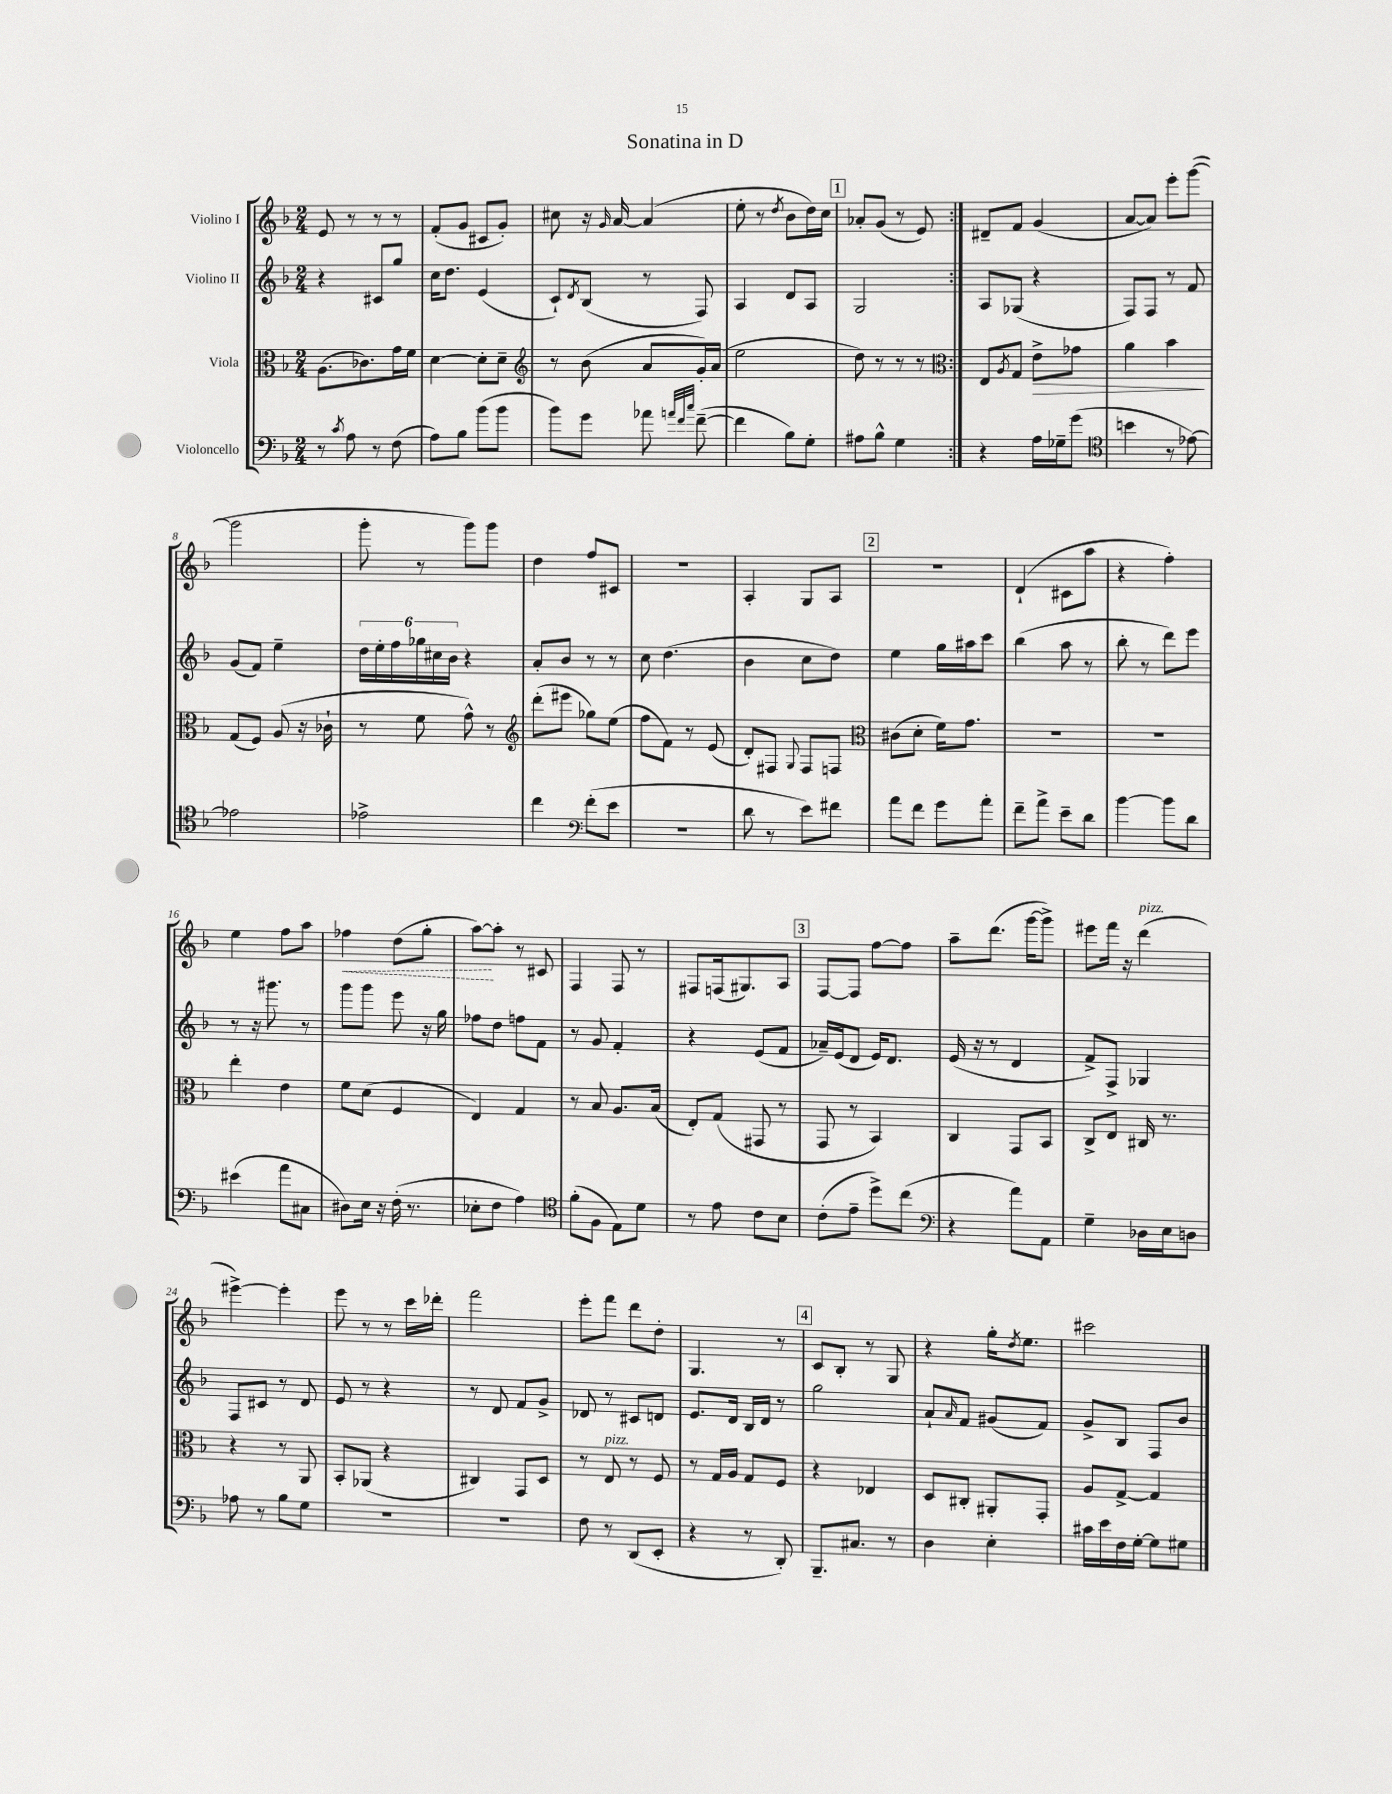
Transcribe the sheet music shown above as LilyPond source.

\header { title = "Sonatina in D" }
<<
\new StaffGroup <<
\new Staff = "s0" \with { instrumentName = "Violino I" } {
    \clef treble \key f \major \numericTimeSignature \time 2/4
    \repeat volta 2 { e'8 r8 r8 r8 |
    f'8-.( g'8 cis'8 g'8-.) |
    cis''8 r16 \grace { g'16 } a'16~ a'4( |
    e''8-. r8 \acciaccatura { d''8 } bes'8 d''16) c''16 |
    \mark \markup { \box "1" } aes'8-. g'8( r8 e'8) | }
    dis'8-- f'8 g'4( |
    a'8~ a'8) e'''8-. g'''8~( |
    g'''2 |
    g'''8-. r8 g'''8) g'''8 |
    d''4 f''8 cis'8 |
    r2 |
    a4-. g8 a8 |
    \mark \markup { \box "2" } r2 |
    d'4-!( cis'8 a''8 |
    r4 f''4-.) |
    e''4 f''8 a''8 |
    \once \override Hairpin.style = #'dashed-line fes''4\< d''8( g''8-. |
    a''8~\!) a''8-. r8 cis'8 |
    f4 f8 r8 |
    fis8 f16( gis8.) a8 |
    \mark \markup { \box "3" } f8~ f8 f''8~ f''8 |
    a''8-- d'''8.( g'''16~ g'''8->) |
    eis'''8 f'''16 r16 d'''4^\markup { \italic "pizz." }( |
    eis'''4~->) eis'''4-. |
    e'''8 r8 r8 c'''16 des'''16-. |
    f'''2 |
    e'''8-. f'''8 d'''8 d''8-. |
    g4. r8 |
    \mark \markup { \box "4" } c'8 bes8-. r8 g8 |
    r4 g''16-. \acciaccatura { d''8 } e''8. |
    cis'''2 \bar "|." |
}
\new Staff = "s1" \with { instrumentName = "Violino II" } {
    \clef treble \key f \major \numericTimeSignature \time 2/4
    \repeat volta 2 { r4 cis'8 g''8 |
    c''16 d''8. e'4( |
    c'8-!) \acciaccatura { d'8 } bes8( r8 f8) |
    a4 d'8 a8 |
    \mark \markup { \box "1" } g2 | }
    a8 ges8( r4 |
    f8) f8 r8 f'8 |
    g'8( f'8) e''4-- |
    \tuplet 6/4 { d''16 e''16-. f''16 ges''16 cis''16 bes'16 } r4 |
    a'8-. bes'8 r8 r8 |
    c''8 d''4.( |
    bes'4 c''8 d''8) |
    \mark \markup { \box "2" } e''4 g''16 ais''16 c'''8 |
    bes''4( a''8 r8 |
    bes''8-. r8 d'''8) e'''8 |
    r8 r16 gis'''8. r8 |
    g'''8 g'''8 e'''8 r16 g''16 |
    fes''8 d''8 f''8 f'8 |
    r8 g'8 f'4-. |
    r4 e'8( f'8 |
    \mark \markup { \box "3" } aes'16--) e'16( d'8 e'16) d'8. |
    e'16( r16 r8 d'4 |
    f'8->) f8-> ges4 |
    f8 cis'8 r8 d'8 |
    e'8 r8 r4 |
    r8 d'8 f'8 g'8-> |
    des'8 r8 cis'8 d'8 |
    e'8. d'16 bes16 d'16 r8 |
    \mark \markup { \box "4" } g''2 |
    a'8-! \grace { a'16 } f'8 gis'8( f'8) |
    g'8-> bes8 f8 bes'8 \bar "|." |
}
\new Staff = "s2" \with { instrumentName = "Viola" } {
    \clef alto \key f \major \numericTimeSignature \time 2/4
    \repeat volta 2 { a8.( ces'8.) g'16 f'16 |
    d'4~ d'8-. d'8-- |
    \clef treble r8 bes'8( a'8 g'16-.) a'16( |
    e''2 |
    \mark \markup { \box "1" } d''8) r8 r8 r8 | }
    \clef alto e8 \acciaccatura { a8 } g8 e'8->\> ges'8 |
    a'4 bes'4\! |
    g8( f8) a8( r16 ces'16-! |
    r8 f'8 g'8-^) r8 |
    \clef treble d'''8-.( eis'''8 ges''8) e''8( |
    f''8 f'8) r8 e'8( |
    d'8-.) fis8 \appoggiatura { g8 } fis8 f8 |
    \mark \markup { \box "2" } \clef alto cis'8( d'8-. f'16) g'8. |
    R2 |
    R2 |
    e''4-. e'4 |
    f'8 d'8( f4 |
    e4) g4 |
    r8 bes8 a8. bes16( |
    e8-.) g8( gis,8 r8 |
    \mark \markup { \box "3" } g,8 r8 bes,4) |
    c4 g,8 bes,8 |
    c8-> e8 cis16 r8. |
    r4 r8 a,8 |
    bes,8-. aes,8( r4 |
    cis4) g,8 d8 |
    r8 e8^\markup { \italic "pizz." } r8 f8 |
    r8 g16 a16 g8 f8 |
    \mark \markup { \box "4" } r4 ees4 |
    d8 cis8-. ais,8-. g,8-. |
    a8 g8~-> g4 \bar "|." |
}
\new Staff = "s3" \with { instrumentName = "Violoncello" } {
    \clef bass \key f \major \numericTimeSignature \time 2/4
    \repeat volta 2 { r8 \acciaccatura { c'8 } a8 r8 f8( |
    a8) bes8 bes'8( bes'8 |
    bes'8) g'8 aes'8 \grace { a'32 f'32 c''32 } f'8~--( |
    f'4 bes8) g8-. |
    \mark \markup { \box "1" } ais8 bes8-^ g4 | }
    r4 a16 ges16-- g'8( |
    \clef tenor b'4 r8 ees'8~) |
    ees'2 |
    ees'2-> |
    c''4 \clef bass f'8-.( e'8 |
    R2 |
    d'8 r8 e'8) fis'8 |
    \mark \markup { \box "2" } a'8 f'8 g'8 a'8-. |
    f'8-- a'8-> e'8-- d'8 |
    bes'4~ bes'8 d'8 |
    eis'4( a'8 cis8 |
    dis8) e16 r16 f16-.( r8. |
    ees8-. f8 a4) |
    \clef tenor f'8-.( f8 e8) d'8 |
    r8 e'8 c'8 bes8 |
    \mark \markup { \box "3" } c'8-.( e'8-- d''8->) c''8( |
    \clef bass r4 a'8) a,8 |
    g4-- des16 e16 d8 |
    aes8 r8 bes8 g8 |
    R2 |
    R2 |
    f8 r8 d,8( e,8-. |
    r4 r8 d,8-.) |
    \mark \markup { \box "4" } bes,,8.-- cis8. r8 |
    d4 e4-. |
    cis'16 e'16 f16 g16~-. g8 gis8 \bar "|." |
}
>>
>>
